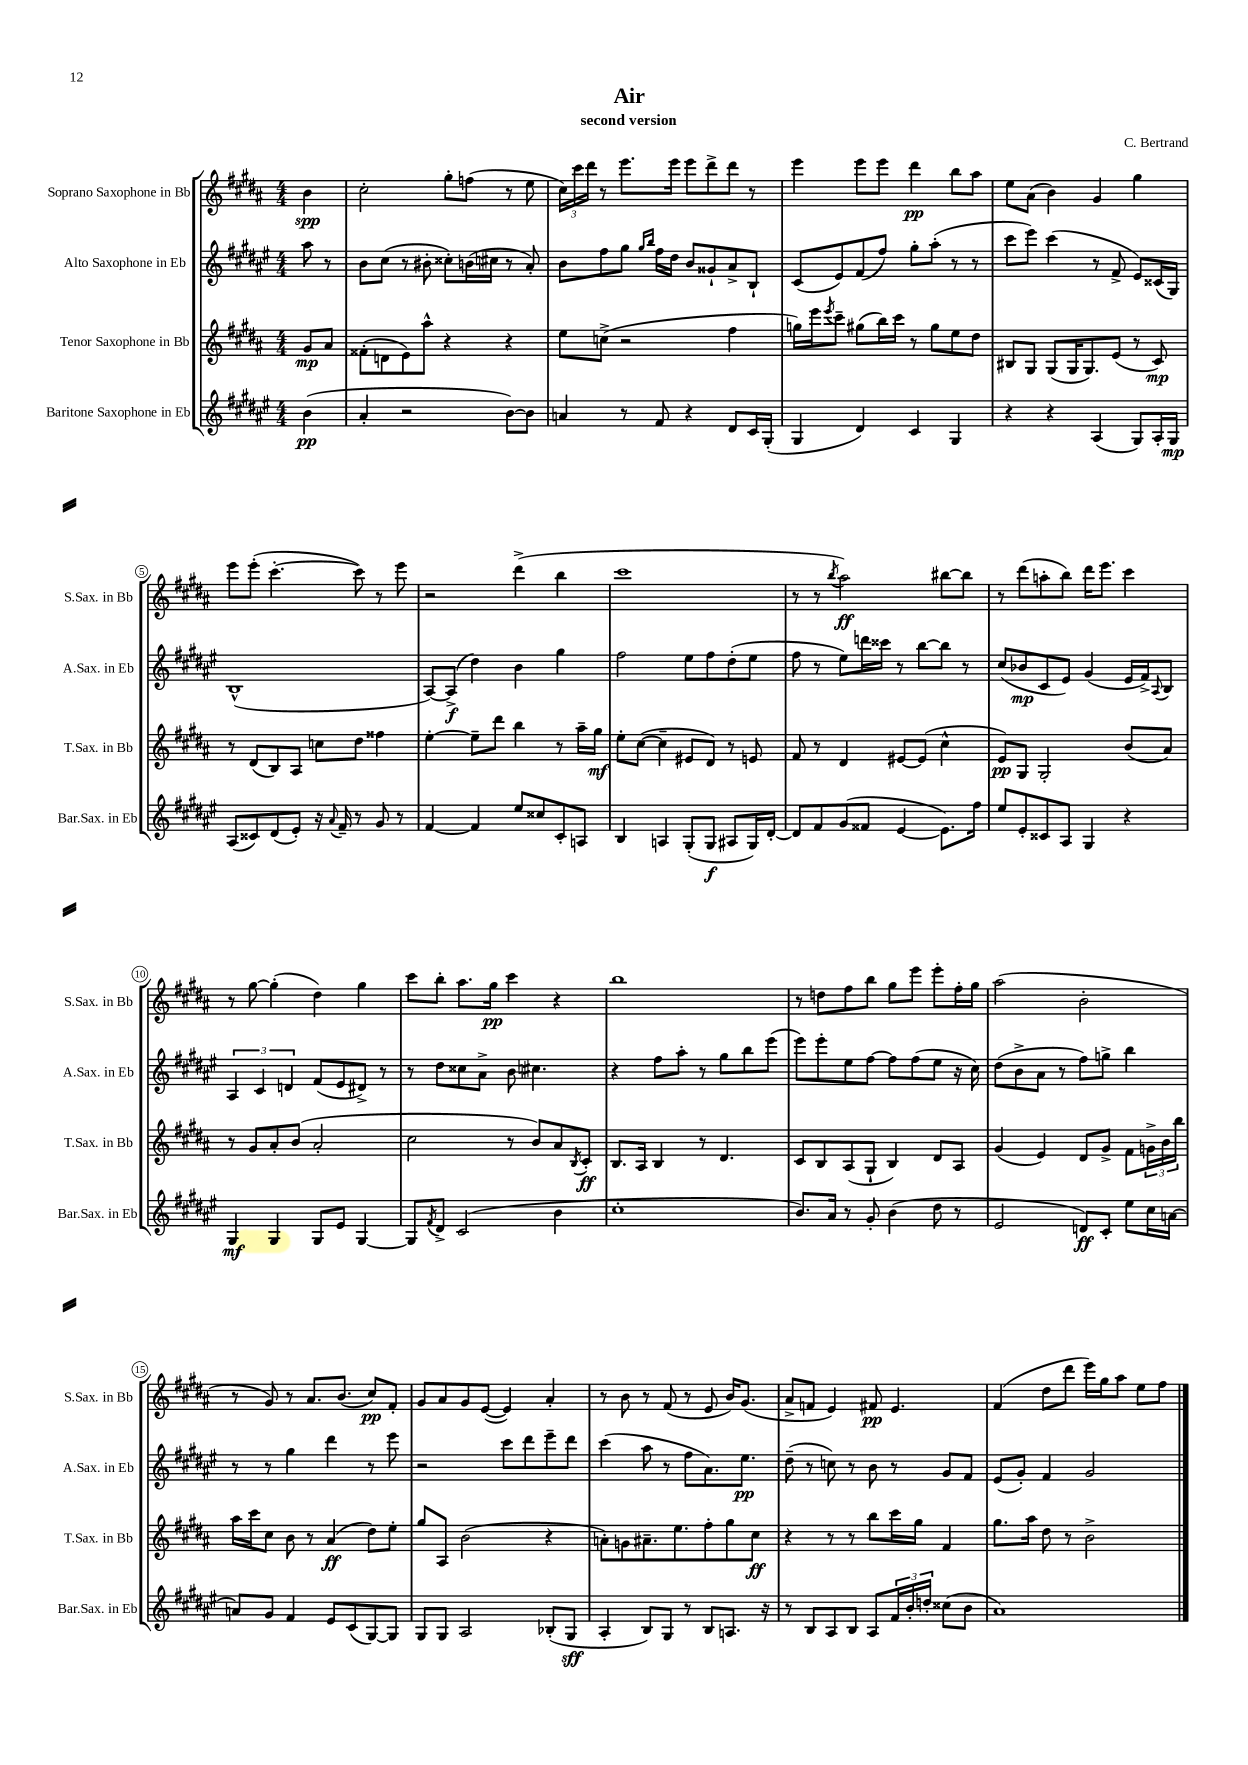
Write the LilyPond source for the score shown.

\header { title = "Air" composer = "C. Bertrand" subtitle = "second version" }
<<
\new StaffGroup <<
\new Staff = "s0" \with { instrumentName = "Soprano Saxophone in Bb" shortInstrumentName = "S.Sax. in Bb" } {
    \clef treble \key b \major \numericTimeSignature \time 4/4 \partial 4
    b'4\spp |
    cis''2-. gis''8-. f''8( r8 e''8 |
    \tuplet 3/2 { cis''16) cis'''16 dis'''16 } r8 e'''8. e'''16 e'''8 dis'''8-> dis'''8 r8 |
    e'''4 e'''8 e'''8 dis'''4\pp b''8 ais''8 |
    e''8 ais'8( b'4) gis'4 gis''4 |
    e'''8 e'''8-.( cis'''4.~-. cis'''8) r8 e'''8 |
    r2 dis'''4->( b''4 |
    cis'''1 |
    r8 r8 \acciaccatura { b''8 } ais''2\ff) bis''8~ bis''8 |
    r8 dis'''8( a''8-. b''8) dis'''16 e'''8. cis'''4 |
    r8 gis''8~ gis''4-.( dis''4) gis''4 |
    cis'''8 b''8-. ais''8. gis''16\pp cis'''4 r4 |
    b''1 |
    r8 d''8 fis''8 b''8 gis''8 e'''8 e'''8-. fis''16-. gis''16 |
    ais''2( b'2-. |
    r8 gis'8) r8 ais'8. b'8.( cis''8\pp) fis'8-. |
    gis'8 ais'8 gis'8 e'8~( e'4) ais'4-. |
    r8 b'8 r8 fis'8( r8 e'8 b'16) gis'8.( |
    ais'8-> f'8 e'4) fis'8\pp e'4. |
    fis'4( dis''8 dis'''8 e'''16) gis''16 ais''8 e''8 fis''8 \bar "|." |
}
\new Staff = "s1" \with { instrumentName = "Alto Saxophone in Eb" shortInstrumentName = "A.Sax. in Eb" } {
    \clef treble \key fis \major \numericTimeSignature \time 4/4 \partial 4
    ais''8 r8 |
    b'8 cis''8( r8 bis'8-. cisis''8-.) b'16( cis''16 r8 ais'8-.) |
    b'8 fis''8 gis''8 \grace { gis''16 b''16 } fis''16 dis''16 b'8 gisis'8-! ais'8-> b8-! |
    cis'8( eis'8) fis'8( fis''8) gis''8-. ais''8-.( r8 r8 |
    cis'''8 eis'''8) cis'''4( r8 fis'8-> eis'8) cisis'16( gis16) |
    b1-^( |
    ais8~) ais8->\f( dis''4) b'4 gis''4 |
    fis''2 eis''8 fis''8 dis''8-.( eis''8 |
    fis''8 r8 eis''8) d'''16 cisis'''16 r8 b''8~ b''8 r8 |
    cis''8( bes'8\mp cis'8 eis'8) gis'4( eis'16 fis'16->) \appoggiatura { ais8 } b8 |
    \tuplet 3/2 { ais4 cis'4 d'4 } fis'8( eis'8 dis'8->) r8 |
    r8 dis''8 cisis''8 ais'8-> b'8 cis''4. |
    r4 fis''8 ais''8-. r8 gis''8 b''8 eis'''8( |
    eis'''8) eis'''8-. eis''8 fis''8~ fis''8 fis''8( eis''8 r16 cis''16) |
    dis''8( b'8-> ais'8 r8 fis''8) g''8-> b''4 |
    r8 r8 gis''4 dis'''4 r8 eis'''8 |
    r2 cis'''8 dis'''8 eis'''8-- dis'''8 |
    cis'''4( ais''8 r8 fis''8 ais'8.) eis''8.\pp |
    dis''8--( r8 c''8) r8 b'8 r8 gis'8 fis'8 |
    eis'8( gis'8-.) fis'4 gis'2 \bar "|." |
}
\new Staff = "s2" \with { instrumentName = "Tenor Saxophone in Bb" shortInstrumentName = "T.Sax. in Bb" } {
    \clef treble \key b \major \numericTimeSignature \time 4/4 \partial 4
    gis'8\mp ais'8 |
    fisis'8-.( d'8 e'8) ais''8-^ r4 r4 |
    e''8 c''8->( r2 fis''4 |
    g''16) e'''16 \acciaccatura { e'''8 } cis'''8-- gis''8( b''16) cis'''16 r8 gis''8 e''8 dis''8 |
    bis8 gis8 gis8( gis16 gis8.) e'8( r8 cis'8\mp) |
    r8 dis'8( b8) ais8 c''8 dis''8 fisis''4 |
    e''4~-. e''8-- dis'''8 b''4 r8 ais''16-- gis''16\mf |
    e''8-. cis''8~( cis''4-- eis'8 dis'8) r8 e'8 |
    fis'8 r8 dis'4 eis'8~ eis'8( cis''4-^ |
    e'8\pp) gis8 gis2-. b'8( ais'8) |
    r8 gis'8 ais'8-. b'8( ais'2-. |
    cis''2 r8 b'8) ais'8 \acciaccatura { b8 } cis'8-.\ff |
    b8. ais16 b4 r8 dis'4. |
    cis'8 b8 ais8( gis8-! b4) dis'8 ais8 |
    gis'4( e'4) dis'8 gis'8-> fis'8 \tuplet 3/2 { g'16-> b'16 b''16 } |
    ais''16 cis'''16 cis''8 b'8 r8 ais'4\ff( dis''8) e''8-. |
    gis''8 ais8 b'2( r4 |
    a'8-.) g'8 ais'8.-- e''8. fis''8-. gis''8 cis''8\ff |
    r4 r8 r8 b''8 cis'''16 gis''16 fis'4 |
    gis''8. ais''16 dis''8 r8 b'2-> \bar "|." |
}
\new Staff = "s3" \with { instrumentName = "Baritone Saxophone in Eb" shortInstrumentName = "Bar.Sax. in Eb" } {
    \clef treble \key fis \major \numericTimeSignature \time 4/4 \partial 4
    b'4\pp( |
    ais'4-. r2 b'8~) b'8 |
    a'4 r8 fis'8 r4 dis'8 cis'16 gis16-.( |
    gis4 dis'4) cis'4 gis4 |
    r4 r4 ais4( gis8) ais16-. gis16\mp |
    ais8( cisis'8) dis'8( eis'8-.) r16 \appoggiatura { ais'8 } fis'16-- r8 gis'8 r8 |
    fis'4~ fis'4 eis''8 cisis''8 cis'8-. a8 |
    b4 a4 gis8-.( gis8\f ais8 gis16) dis'16~-. |
    dis'8 fis'8 gis'8( fisis'8 eis'4~ eis'8.) fis''16 |
    eis''8 eis'8-. cisis'8 ais8 gis4 r4 |
    gis4\mf gis4 gis8 eis'8 gis4~ |
    gis8 \acciaccatura { fis'8 } dis'8-> cis'2( b'4 |
    cis''1-. |
    b'8.) ais'16 r8 gis'8-. b'4( dis''8 r8 |
    eis'2 d'8\ff) cis'8-. eis''8 cis''16 a'16~ |
    a'8 gis'8 fis'4 eis'8 cis'8( gis8~) gis8 |
    gis8 gis8 ais2 bes8-.( gis8\sff |
    ais4-. b8) gis8 r8 b8 a8. r16 |
    r8 b8 ais8 b8 ais8 \tuplet 3/2 { fis'16 b'16-. d''16-. } cisis''8( b'8 |
    ais'1) \bar "|." |
}
>>
>>
\layout { \context { \Score \override BarNumber.stencil = #(make-stencil-circler 0.1 0.3 ly:text-interface::print) } }
